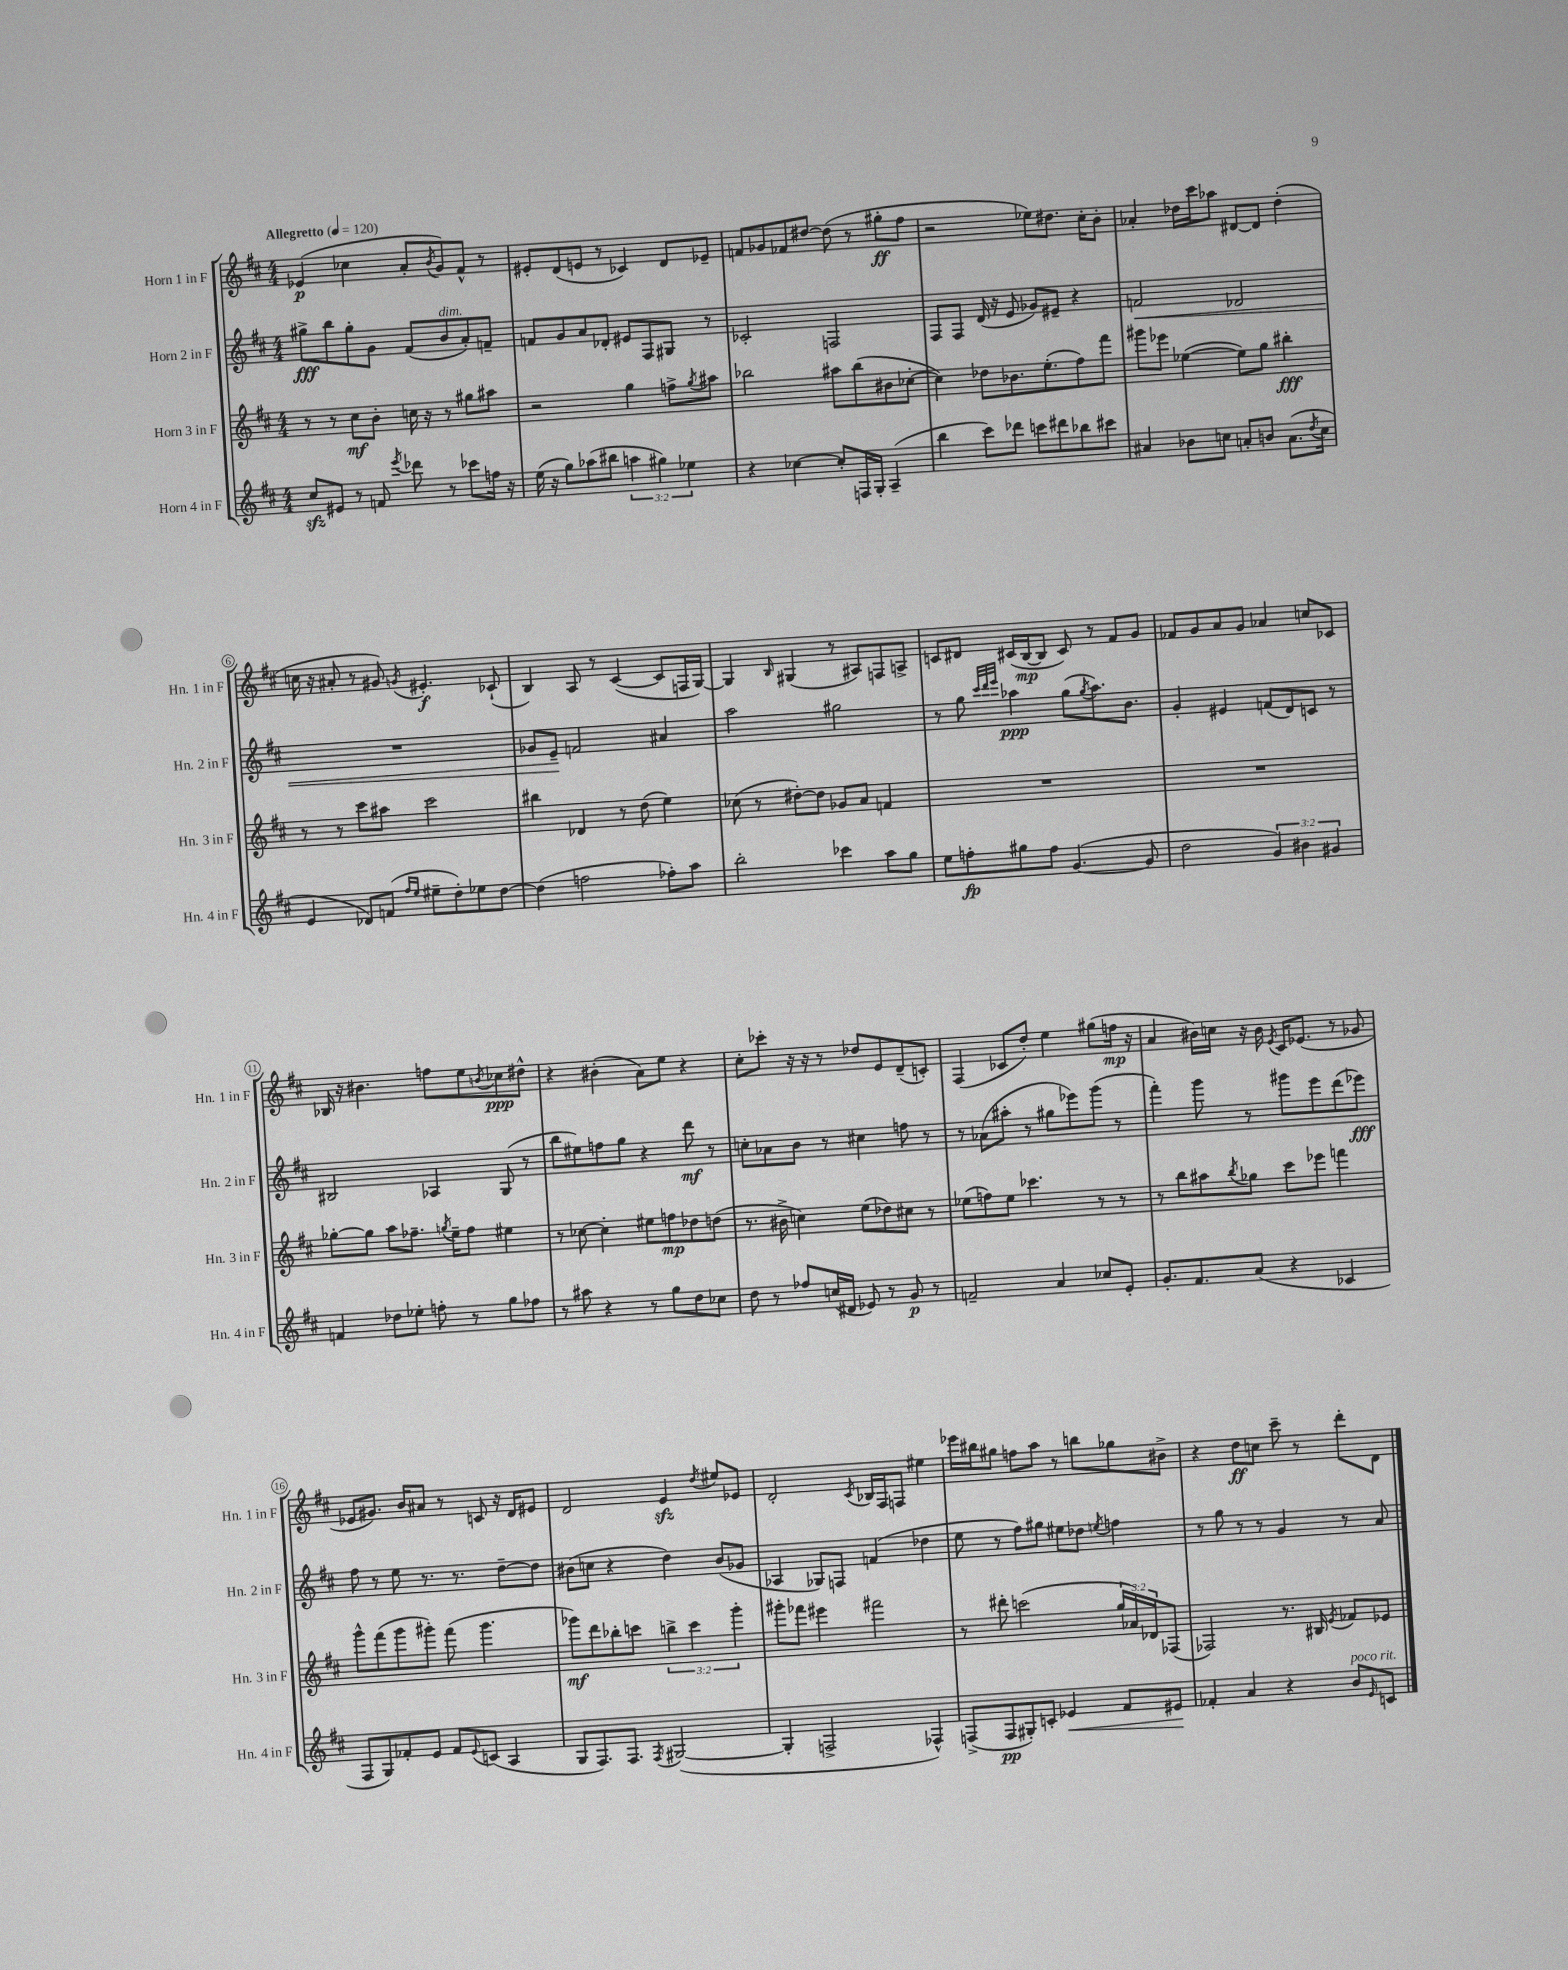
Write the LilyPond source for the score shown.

<<
\new StaffGroup <<
\new Staff = "s0" \with { instrumentName = "Horn 1 in F" shortInstrumentName = "Hn. 1 in F" } {
    \clef treble \key d \major \numericTimeSignature \time 4/4 \tempo "Allegretto" 4 = 120
    ees'4\p( ces''4 a'8-. \acciaccatura { b'8 } g'8) fis'8-^ r8 |
    eis'8-. d'8( e'8 r8 ces'4) d'8 ees'8-- |
    f'8 ges'8 fes'8 dis''8~ dis''8( r8 gis''8-.\ff fis''8 |
    r2 ees''8) dis''8. cis''16-. b'8-. |
    aes'4-. des''16 cis'''16 aes''8 dis'8~ dis'8 des''4-.( |
    c''16 r16 ais'8-. r8 gis'8) \acciaccatura { g'8 } eis'4.-.\f ces'8-!( |
    b4) a8 r8 cis'4~( cis'8 f16 g16~) |
    g4 \grace { b16 } gis4( r8 ais8) f8 a8-> |
    c'8 dis'8 cis'16( b16~\mp b8 cis'8) r8 fis'8 g'8 |
    fes'8 g'8 a'8 g'8 aes'4 c''8 ces'8 |
    bes16 r16 bis'4. f''8 e''8 \acciaccatura { b'8 } ces''8\ppp dis''8-^ |
    r4 bis'4-.( a'8) e''8 r4 |
    cis''8-. ces'''8-. r16 r16 r8 des''8 e'8 d'8--( c'8-.) |
    fis4( ces'8 d''8-.) e''4 gis''8( f''16\mp r16 |
    a'4 bis'16) c''16 r16 bis'16 \acciaccatura { e'8 } cis'16 ees'8.( r8 ges'8 |
    ees'8 gis'8.) b'16 ais'8 r8 c'8 r16 d'16 eis'8 |
    d'2 e'4\sfz \acciaccatura { d''8 } eis''8 ees'8 |
    d'2-. \acciaccatura { cis'8 } bes16 fis16 f8 eis''4 |
    ees'''16 bis''16 gis''8 f''8 a''8 r8 b''8 ges''8 bis'8-> |
    r4 d''8\ff c''8 cis'''8-- r8 d'''8-. d'8 \bar "|." |
}
\new Staff = "s1" \with { instrumentName = "Horn 2 in F" shortInstrumentName = "Hn. 2 in F" } {
    \clef treble \key d \major \numericTimeSignature \time 4/4
    gis''8->\fff b''8 gis''8-. g'8 fis'8( b'8^\markup { \italic "dim." } a'8-.) f'8-- |
    f'8 g'8 a'8 des'8-. eis'8 fis8 gis8 r8 |
    ces'2-. f2 |
    fis8 fis8 d'16( r16 e'8 ges'8) eis'8-- r4 |
    f'2\< des'2 |
    R1 |
    ges'8 e'8--\! f'2 ais'4 |
    a''2 gis''2 |
    r8 g''8 \grace { cis'''32 d'''32 e'''32 } aes''4\ppp g''8( \acciaccatura { g''8 } aes''8.) b'8. |
    g'4-. eis'4 f'8( d'8) c'8 r8 |
    bis2 aes4 g8( r8 |
    b''8 eis''8) f''8 g''8 r4 d'''8\mf r8 |
    c''8-. aes'8 b'8 r8 cis''4 f''8 r8 |
    r8 aes'8( ais''8-. r8 gis''8 ees'''8) g'''8( r8 |
    fis'''4-.) g'''8 r8 gis'''8 e'''8 d'''8( ees'''8\fff) |
    fis''8 r8 e''8 r8. r8. d''8~-- d''8 |
    bis'8( c''8 r4 d''4) bis'8( ges'8 |
    aes4 ges8) f8 f'4( des''4 |
    e''8 r8 fis''8) gis''8 eis''8 des''8 \acciaccatura { e''8 } f''4 |
    r8 g''8 r8 r8 g'4 r8 a'8 \bar "|." |
}
\new Staff = "s2" \with { instrumentName = "Horn 3 in F" shortInstrumentName = "Hn. 3 in F" } {
    \clef treble \key d \major \numericTimeSignature \time 4/4 \override Staff.TupletNumber.text = #tuplet-number::calc-fraction-text
    r8 r8 cis''8\mf b'8-. c''16 r16 r8 gis''8 ais''8 |
    r2 g''4 f''8-> \acciaccatura { g''8 } ais''8 |
    bes''2 ais''8 bes''8( bis'8 ces''8~-. |
    ces''4) des''8 bes'8. e''8.-.( fis''8) fis'''8 |
    gis'''8 ees'''8 ees''4~( ees''8) g''8 bis''4-.\fff |
    r8 r8 cis'''8 ais''8 cis'''2 |
    bis''4 des'4 r8 d''8( e''4) |
    ces''8( r8 dis''8~-.) dis''8 ges'8 a'8 f'4 |
    R1 |
    R1 |
    ges''8~-. ges''8 a''8 fes''8.-- \acciaccatura { g''8 } e''16-- fes''8 eis''4 |
    r8 ces''8~ ces''4-. eis''8 f''8\mp des''8 d''8( |
    r8. bis'16-> c''4) e''8( des''8) cis''8 r8 |
    ees''8( f''8) ees''8 ces'''4. r8 r8 |
    r8 b''8 ais''8 \acciaccatura { b''8 } ges''8 cis'''8 ees'''8 f'''4 |
    g'''8-^ fis'''8( g'''8 gis'''8-.) fis'''8( gis'''4. |
    ges'''8\mf) d'''8 bes''8-. c'''8 \tuplet 3/2 { b''4-> c'''4 ges'''4-. } |
    gis'''8-. fes'''8 eis'''4 fis'''2 |
    r8 dis'''8-. c'''2( \tuplet 3/2 { g''16 aes'16) des'16 } fes8( |
    fes2) r8. bis16 \acciaccatura { e'8 } fes'8 ees'8 \bar "|." |
}
\new Staff = "s3" \with { instrumentName = "Horn 4 in F" shortInstrumentName = "Hn. 4 in F" } {
    \clef treble \key d \major \numericTimeSignature \time 4/4 \override Staff.TupletNumber.text = #tuplet-number::calc-fraction-text
    cis''8\sfz eis'8 r8 f'8 \acciaccatura { e'''8 } des'''8 r8 ces'''8 f''16 r16 |
    e''16( r16 g''8) aes''8( bis''8 \tuplet 3/2 { a''4 gis''4) ees''4 } |
    r4 ces''4~ ces''8-. f16 g16-. a4--( |
    b''4 cis'''8) des'''8 c'''8 dis'''8 bes''8 cis'''8 |
    ais'4 bes'8 c''8 a'8-. b'8 a'8.( \acciaccatura { d''8 } c''16 |
    e'4 des'8) f'8( \grace { fis''16 e''16 } eis''8-- d''8-.) ees''8 d''8~ |
    d''4( f''2 fes''8-.) a''8 |
    b''2-. ces'''4 a''8 g''8 |
    e''8 f''8-.\fp gis''8 f''8 g'4.~( g'8 |
    d''2 \tuplet 3/2 { g'4) bis'4 gis'4 } |
    f'4 des''8 ees''8-. f''8-. r8 g''8 fes''8 |
    r8 ais''8 r4 r8 g''8 d''8 ces''8 |
    d''8 r8 fes''8 c''16( dis'16 ees'8) r8 g'8\p r8 |
    f'2-- a'4 ces''8 e'8-. |
    g'8.-. fis'8. a'8( r4 ces'4 |
    fis8 g8) fes'8-. e'8 fes'8 \appoggiatura { e'8 } c'8( a4 |
    g8 fis8.) fis8. \acciaccatura { fis8 } gis2~( |
    gis4-. f2-> fes4-^) |
    f8->( f8\pp gis8-.) c'8-. ees'4\< fis'8 eis'8\! |
    fes'4-. a'4 r4 b'8^\markup { \italic "poco rit." } \grace { e'16 } c'8 \bar "|." |
}
>>
>>
\layout { \context { \Score \override BarNumber.stencil = #(make-stencil-circler 0.1 0.3 ly:text-interface::print) } }
